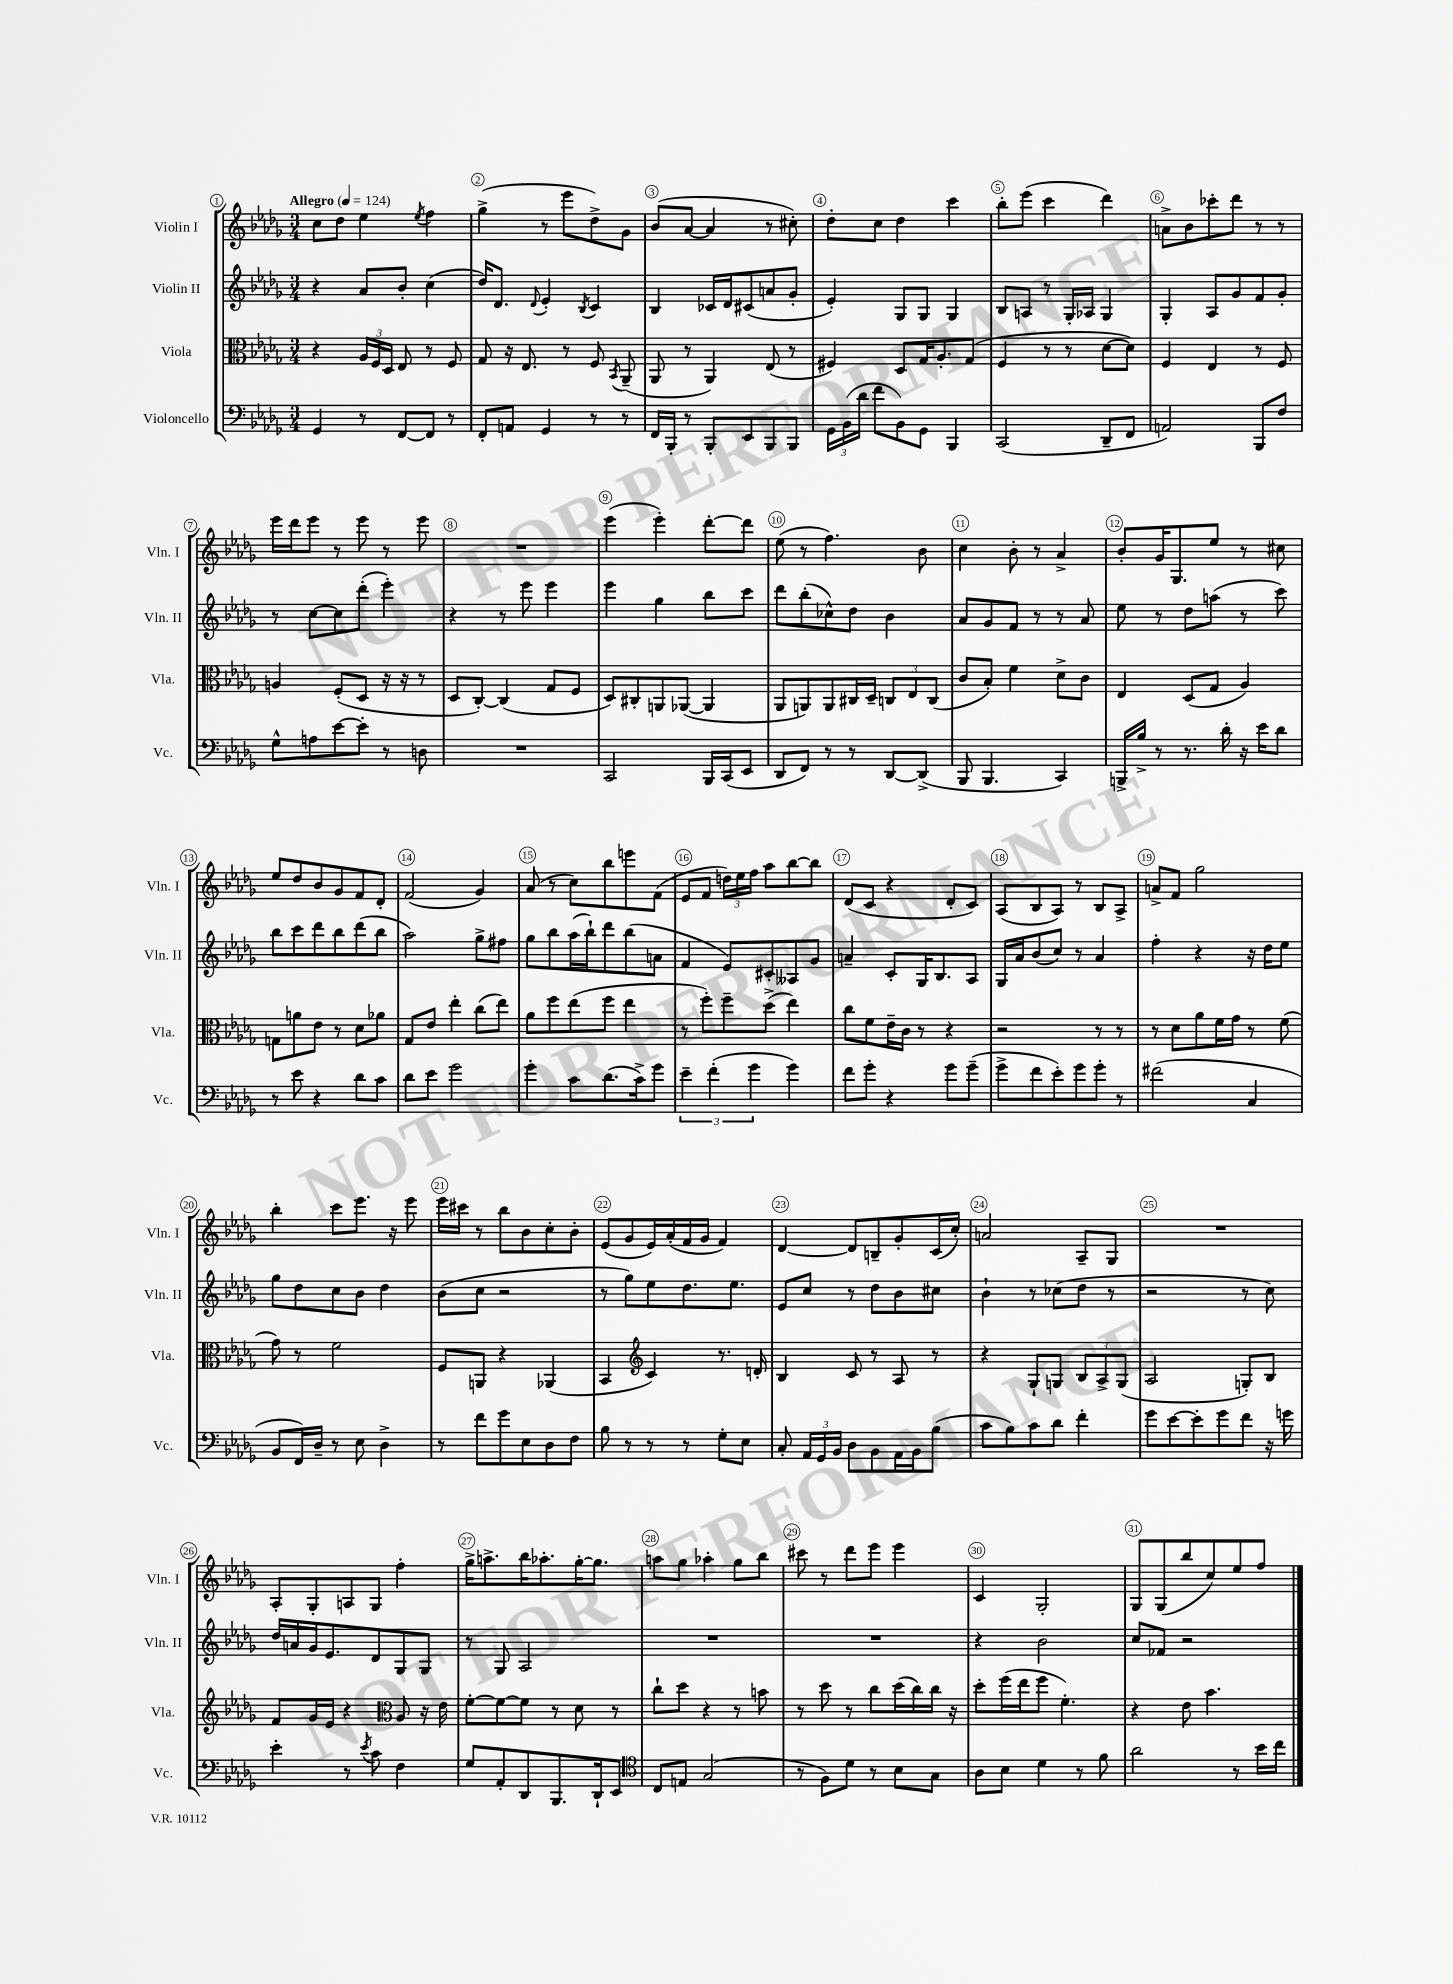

**kern	**kern	**kern	**kern
*staff4	*staff3	*staff2	*staff1
*clefF4	*clefC3	*clefG2	*clefG2
*k[b-e-a-d-g-]	*k[b-e-a-d-g-]	*k[b-e-a-d-g-]	*k[b-e-a-d-g-]
*M3/4	*M3/4	*M3/4	*M3/4
*MM124	*MM124	*MM124	*MM124
4GG-/	4r	4r	8cc\L
.	.	.	8dd-\J
8r	24A-/LL	8a-/L	4ee-\
.	24F/	.	.
.	24D-/JJ	.	.
[8FF/L	8E-/	8b-'/J	.
.	.	.	8qee-/
8FF/]J	8r	(4cc\	4ff\
8r	8F/	.	.
=	=	=	=
8FF'/L	8G-/	16dd-/LK)	(4gg-^\
.	.	8.d-/J	.
8AA/J	16r	.	.
.	8.E-/	.	.
.	.	8qqd-/	.
4GG-/	.	4e-'/	8r
.	8r	.	8eee-\L
.	.	8qB-/	.
8r	8F/	4c/	8dd-^\)
.	8qBB-/	.	.
8r	(8AA-~/	.	8g-\J
=	=	=	=
16FF/LL	8AA-/	4B-/	(8b-/L
16BBB-'/JJ	.	.	.
8r	8r	.	[8a-/J
8BBB-'/L	4AA-/)	16c-/LL	4a-/]
.	.	16d-/J	.
8EE-/	.	(8c#/	.
8BBB-/	(8E-/	8a/	8r
8BBB-/J	8r	8g-'/J	8cc#'\)
=	=	=	=
24GG-\LL	4F#/)	4e-'/)	8dd-'\L
(24BB-\	.	.	.
24d-\JJ	.	.	.
8f\L	.	.	8cc\J
8BB-\)	8D-/L	8G-/L	4dd-\
8GG-\J	16G-/K	8G-/J	.
.	8.A-'/	.	.
4BBB-/	.	4G-/	4ccc\
.	(8G-/J	.	.
=	=	=	=
(2CC/	4F/	8B-/L	8bb-'\L
.	.	8A/J	(8eee-\J
.	8r	8r	4ccc\
.	8r	16G-'/LL	.
.	.	16A-/JJ	.
8DD-~/L	[8d-\L	4G-/	4ddd-\)
8FF/J	8d-\]J)	.	.
=	=	=	=
2AA/)	4F/	4G-'/	8a^\L
.	.	.	8b-\
.	4E-/	8A-/L	8ccc-'\
.	.	8g-/	8ddd-\J
8BBB-/L	8r	8f/	8r
8F/J	8F/	8g-'/J	8r
=	=	=	=
8G-^^\L	4A/	8r	16eee-\LL
.	.	.	16ddd-\J
8A\	.	[8cc\L	8eee-\J
[8e-\	(8F'/L	8cc\]	8r
8e-'\]J	8D-/J	(8ddd-'\J	8eee-\
8r	16r	4eee-'\)	8r
.	16r	.	.
8D\	8r	.	8eee-\
=	=	=	=
2.r	8D-/L	4r	2.r
.	[8C'/J)	.	.
.	(4C/]	8r	.
.	.	8eee-\	.
.	8G-/L	4eee-\	.
.	8F/J	.	.
=	=	=	=
2CC/	8D-/L)	4eee-\	(4eee-\
.	8C#'/	.	.
.	8AA/	4gg-\	4eee-'\)
.	([8AA-/J	.	.
16BBB-/LL	4AA-/]	8bb-\L	[8ddd-'\L
(16CC/J	.	.	.
8EE-/J	.	8ccc\J	8ddd-\]J
=	=	=	=
8DD-/L	8AA-/L	8ddd-\L	(8ee-\
8FF/J)	8AA/)	(8bb-'\	8r
8r	8AA/	8cc-^^\)	4.ff\)
8r	16C#/L	8dd-\J	.
.	16D-~/JJ	.	.
[8DD-/L	12C/L	4b-\	.
.	12E-/	.	.
(8DD-^/]J	.	.	8b-\
.	(12C/J	.	.
=	=	=	=
8BBB-/	8c/L	8a-/L	4cc\
4.BBB-/	8B-'/J)	8g-/	.
.	4f\	8f/J	8b-'\
.	.	8r	8r
4CC/)	8d-^\L	8r	4a-^/
.	8c\J	8a-/	.
=	=	=	=
16BBB^/LL	4E-/	8ee-\	8b-'/L
16B-^/JJ	.	.	.
8r	.	8r	16g-/K
.	.	.	8.G-/
8.r	(8D-/L	8dd-\L	.
.	8G-/J	(8aa\J	8ee-/J
16d-'\	.	.	.
16r	4A-/)	8r	8r
16e-\LK	.	.	.
8d-\J	.	8ccc\)	8cc#\
=	=	=	=
8r	8G\L	8bb-\L	8ee-/L
8e-\	8a\	8ccc\	8dd-/
4r	8e-\J	8ddd-\	8b-/
.	8r	8bb-\	8g-/
8d-\L	8d-\L	(8ddd-\	8f/
8c\J	8a-\J	8bb-\J	8d-'/J
=	=	=	=
8d-\L	8G-/L	2aa-\)	(2f/
8e-\J	8e-/J	.	.
2g-\	4ee-'\	.	.
.	(8cc\L	8gg-^\L	4g-/)
.	8ee-\J)	8ff#\J	.
=	=	=	=
4g-'\	8a-\L	8gg-\L	(8a-/
.	8ff\	8bb-\	8r
8c\L	(8ee-\	(16aa-\L	8cc\L)
.	.	16bb-`\J)	.
(8.d-\	8ff\J	8ddd-\	8bb-\
.	4ee-\	(8bb-\	8eee\
16c^\k)	.	.	.
8g-\J	.	8a\J	(8f\J
=	=	=	=
6e-~\	8r	4f/	8e-/L
.	8ff'\L)	.	8f/J
(6f'\	.	.	.
.	8ff~\	8e-/L)	24dd\LL)
.	.	.	24ee-\
6g-\	.	.	24ff\JJ
.	(8dd-^\J	8c#'/	8aa-\L
4g-\)	4ee-\)	8A--/	[8bb-\
.	.	8g-/J	8bb-\]J
=	=	=	=
8f\L	8cc\L	4a~/	(8d-/L
8g-'\J	8f\	.	8c/J
4r	16e-~\L	8c'/L	4r
.	16c\JJ	.	.
.	8r	16G-/K	.
.	.	8.B-/	.
8g-\L	4r	.	8d-'/L
(8g-~\J	.	8A-/J	8c/J)
=	=	=	=
8g-^\L	2r	16G-/LL	(8A-/L
.	.	16a-/J	.
8f\	.	(8b-/	8B-/
8e-'\)	.	8cc/J)	8A-/J)
8g-\	.	8r	8r
8g-'\J	8r	4a-/	8B-/L
8r	8r	.	8A-^/J
=	=	=	=
(2f#\	8r	4ff'\	8a^/L
.	8d-\L	.	8f/J
.	8a-\	4r	2gg-\
.	16f\L	.	.
.	16g-\JJ	.	.
4C/	8r	16r	.
.	.	16dd-\LK	.
.	(8f\	8ee-\J	.
=	=	=	=
8BB-/L	8g-\)	8gg-\L	4bb-'\
16FF/L)	8r	8dd-\	.
16D-~/JJ	.	.	.
8r	2f\	8cc\	8ccc\L
8E-\	.	8b-\J	8.eee-\J
4D-^\	.	4dd-\	.
.	.	.	16r
.	.	.	8eee-\
=	=	=	=
8r	8F/L	(8b-\L	16eee-\LL
.	.	.	16ccc#\JJ
8f\L	8AA/J	8cc\J	8r
8g-\	4r	2r	8bb-\L
8E-\	.	.	8b-\
8D-\	(4AA-/	.	8cc'\
8F\J	.	.	8b-'\J
=	=	=	=
8B-\	4BB-/	8r	(8e-/L
8r	.	8gg-\L)	8g-/
*	*clefG2	*	*
8r	4c/)	8ee-\	16e-/L)
.	.	.	(16a-'/
8r	.	8.dd-\	16f/
.	.	.	16g-/JJ
8G-'\L	8.r	.	4f/)
.	.	8.ee-\J	.
8E-\J	.	.	.
.	16d'/	.	.
=	=	=	=
8C'/	4B-/	8e-/L	[4d-/
24AA-/LL	.	8cc/J	.
24GG-/	.	.	.
24BB-/JJ	.	.	.
8D-\L	8c/	8r	8d-/]L
8BB-\	8r	8dd-\L	8B~/
16AA-\L	8A-/	8b-\	8g-'/
16BB-\J	.	.	.
(8B-\J	8r	8cc#\J	(16c/L
.	.	.	16cc'/JJ)
=	=	=	=
8c\L	4r	4b-`\	2a/
8B-\)	.	.	.
8c\	8G-`/L	8r	.
8d-\J	8G/J	(8cc-\L	.
4f'\	12B-/L	8dd-\J	8A-~/L
.	12A-^/	.	.
.	.	8r	8G-/J
.	(12G/J	.	.
=	=	=	=
8g-\L	2A-/	2r	2.r
[8e-\	.	.	.
8e-'\]	.	.	.
8g-\	.	.	.
8f\J	8G'/L)	8r	.
16r	8B-/J	8cc\)	.
16g\	.	.	.
=	=	=	=
4e-'\	8f/L	16dd-/LL	8A-'/L
.	.	16a/	.
.	16g-/L	16g-/J	8G-'/
.	16e-/JJ	8.e-/	.
8r	4r	.	8A/
8qe-/	.	.	.
8c\	.	8d-/	8G-/J
*	*clefC3	*	*
4F\	8A-/	8G-/	4ff'\
.	16r	8G-/J	.
.	16e-\	.	.
=	=	=	=
8G-/L	[8f'\L	8r	16gg-^\LK
.	.	.	8.aa^\
8AA-'/	8f\_	8G-/	.
8DD-/	8f\]J	2A-/	16bb-\K
.	.	.	8.aa-'\
8.BBB-/	8r	.	.
.	8d-\	.	[16gg-'\K
16DD-`/k	.	.	8.gg-\]J
8EE-/J	8r	.	.
=	=	=	=
*clefC4	*	*	*
8C/L	8cc`\L	2.r	8aa\L
8E/J	8dd-\J	.	8gg-\J
(2G-/	4r	.	4aa-'\
.	8r	.	8gg-\L
.	8b\	.	8bb-\J
=	=	=	=
8r	8r	2.r	8ccc#\
8F\L)	8dd-\	.	8r
8d-\J	8r	.	8ddd-\L
8r	8cc\L	.	8eee-\J
8B-\L	(16dd-\L	.	4eee-\
.	16cc\)	.	.
8G-\J	16cc\JJ	.	.
.	16r	.	.
=	=	=	=
8A-\L	8dd-'\L	4r	4c/
8B-\J	(16ff\L	.	.
.	16ee-\J	.	.
4d-\	8ff\J	2b-\	2G-'/
.	4.f'\)	.	.
8r	.	.	.
8f\	.	.	.
=	=	=	=
2a-\	4r	8cc/L	8G-/L
.	.	8f-/J	(8G-/
.	8e-\	2r	8bb-/
.	4.b-\	.	8cc/)
8r	.	.	8ee-/
16b-\LL	.	.	8ff/J
16cc\JJ	.	.	.
==	==	==	==
*-	*-	*-	*-
